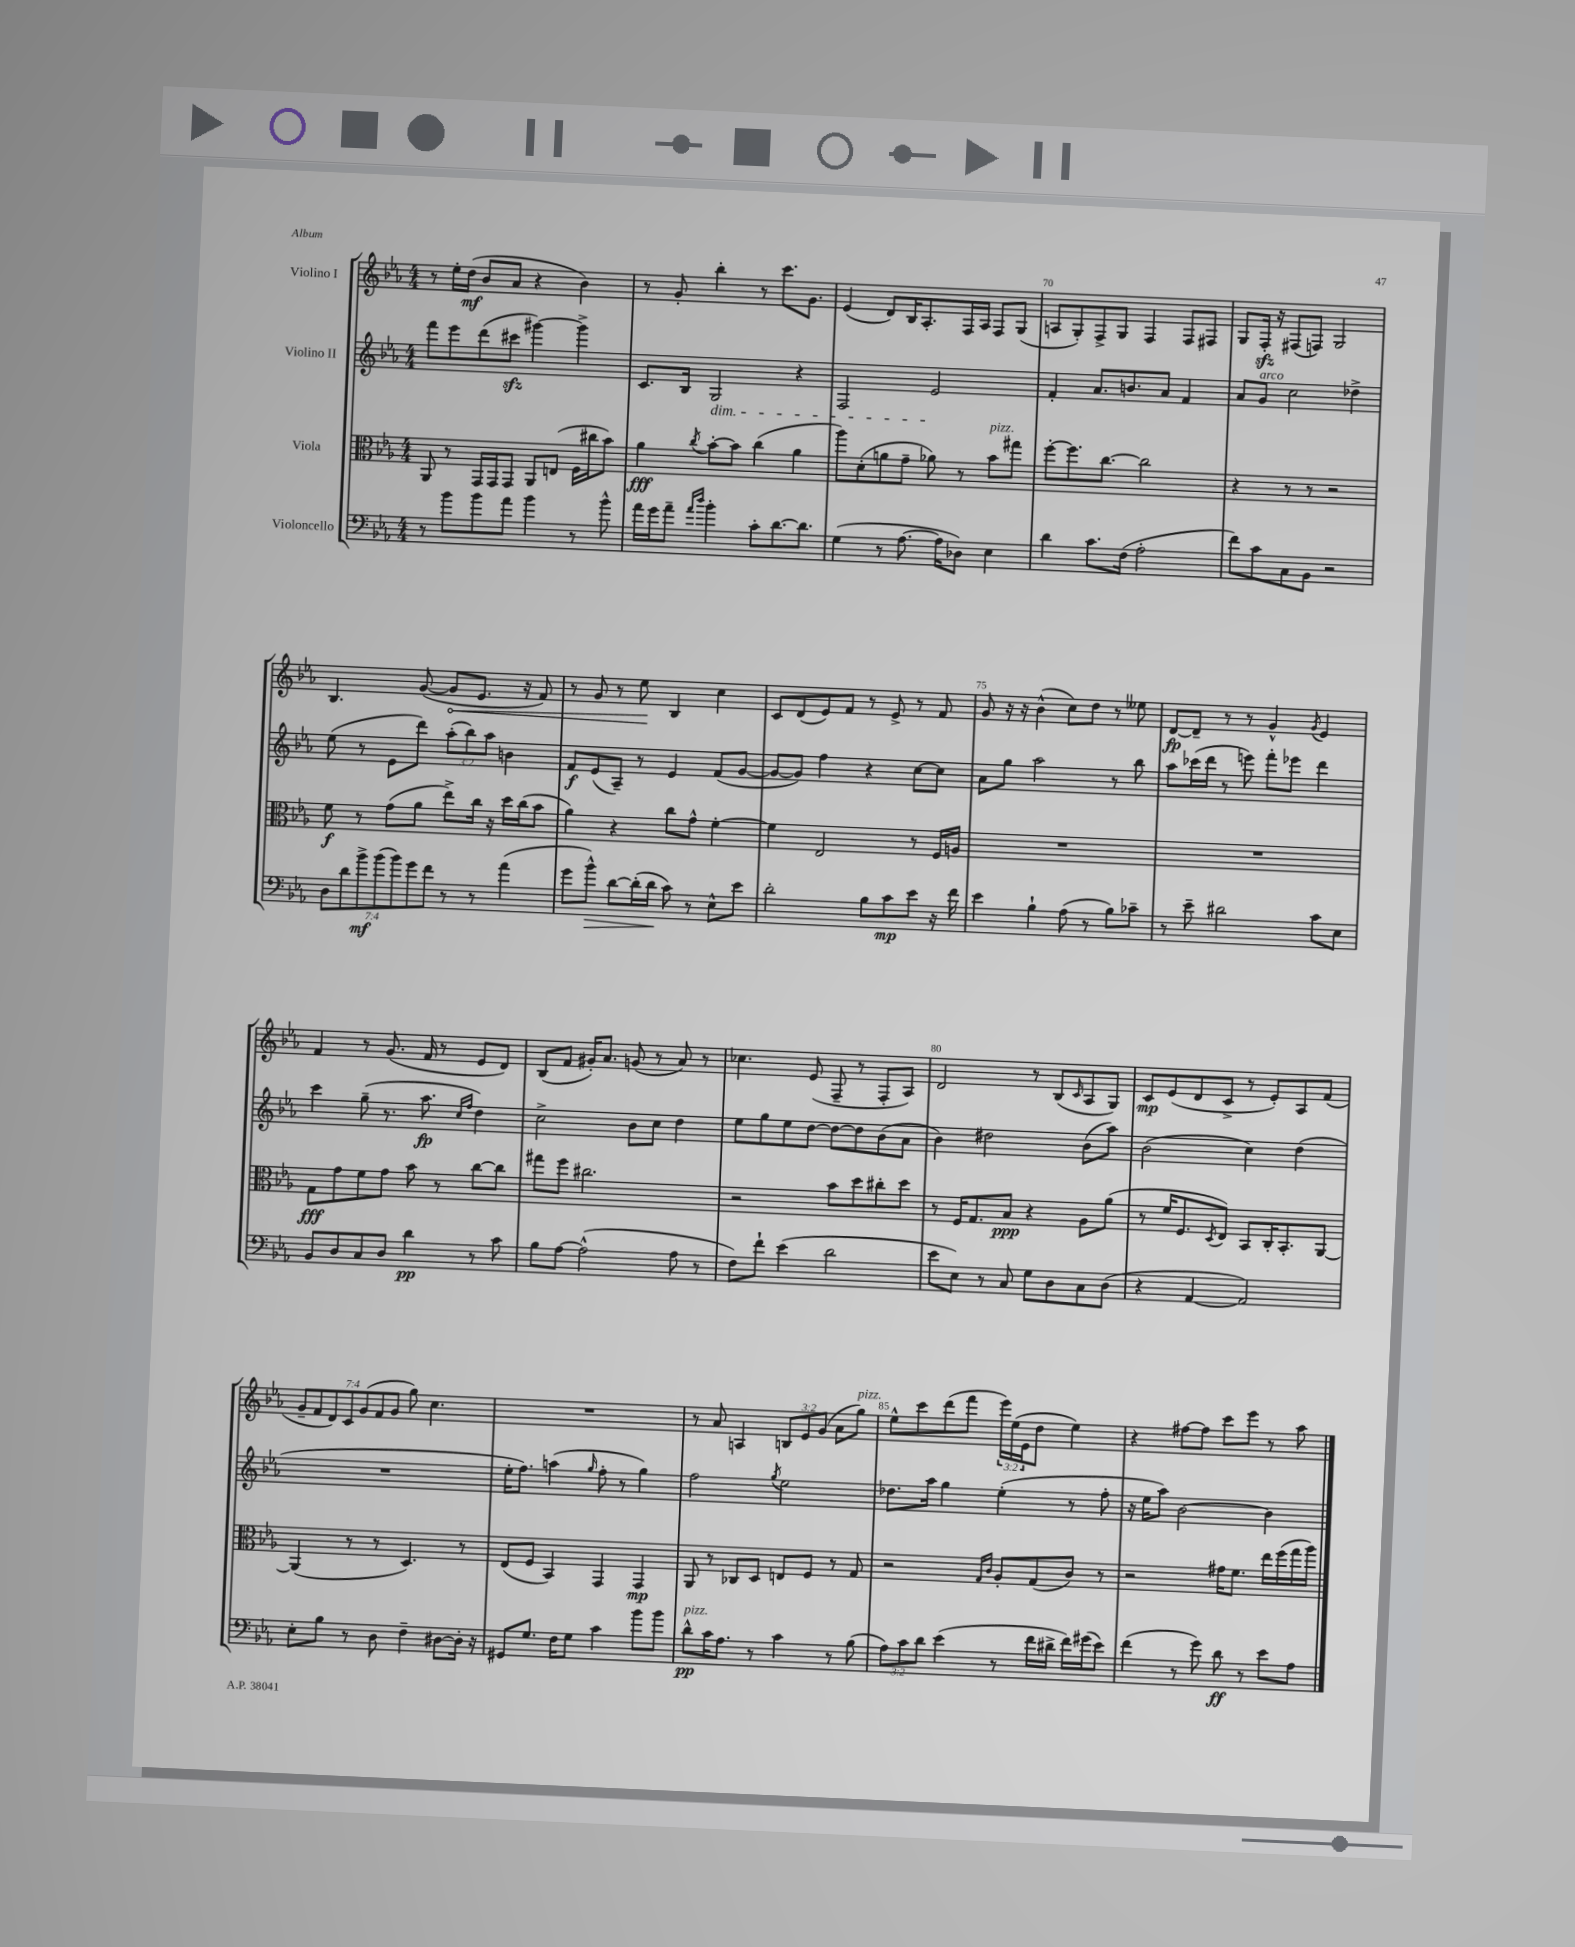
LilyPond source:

<<
\new StaffGroup <<
\new Staff = "s0" \with { instrumentName = "Violino I" } {
    \clef treble \key ees \major \numericTimeSignature \time 4/4 \override Staff.TupletNumber.text = #tuplet-number::calc-fraction-text
    r8 ees''16-. d''16\mf( bes'8 aes'8 r4 bes'4) |
    r8 g'8-. bes''4-. r8 c'''8. g'8. |
    ees'4( d'8) bes16 aes8.-. f16 aes16 f8 g8( |
    a8 g8-.) f8-> g8 f4 f8 fis8 |
    g8 f16-.\sfz r16 fis8( f8) g2 |
    bes4. g'8~( \once \override Hairpin.circled-tip = ##t g'8\< ees'8. r16 f'8) |
    r8 g'8 r8 ees''8\! bes4 c''4 |
    c'8 d'8( ees'8) f'8 r8 ees'8-> r8 f'8 |
    g'8 r16 r16 bes'4-^( c''8) d''8 r8 eeses''8 |
    d'8~\fp d'8-- r8 r8 g'4-^ \acciaccatura { g'8 } ees'4 |
    f'4 r8 g'8.( f'16 r8 ees'8 d'8) |
    bes8( f'8 gis'16-.) aes'8. g'8( r8 aes'8) r8 |
    ces''4. ees'8( f8-- r8 f8-. aes8) |
    d'2 r8 bes8( \grace { c'16 } aes8 g8) |
    c'8\mp ees'8( d'8 c'8-> r8 ees'8-.) aes8 f'8( |
    \tuplet 7/4 { g'8-- f'8 d'8) c'8 g'8( f'8 g'8 } g''8) c''4. |
    R1 |
    r8 aes'8 a4 \tuplet 3/2 { b8 ees'8 g'8( } aes'8 g''8^\markup { \italic "pizz." }) |
    ees''8-^ c'''8 d'''8( f'''8 \tuplet 3/2 { ees'''16) ees''16( ees'16 } d''8 ees''4) |
    r4 fis''8~ fis''8 c'''8 ees'''8 r8 aes''8 \bar "|." |
}
\new Staff = "s1" \with { instrumentName = "Violino II" } {
    \clef treble \key ees \major \numericTimeSignature \time 4/4 \override Staff.TupletNumber.text = #tuplet-number::calc-fraction-text
    f'''8 ees'''8 d'''8( cis'''8\sfz gis'''4~) gis'''4-> |
    c'8. bes16 g2\dim r4 |
    f2 ees'2\! |
    f'4-. aes'8. b'8. aes'8 f'4 |
    aes'8 g'8^\markup { \italic "arco" } c''2 des''4-> |
    ees''8( r8 ees'8 d'''8) \tuplet 3/2 { aes''8-.( bes''8) aes''8 } b'4 |
    f'8\f ees'8( aes8--) r8 ees'4 f'8( g'8~ |
    g'8~ g'8) f''4 r4 c''8~ c''8 |
    aes'8 g''8 aes''2 r8 bes''8 |
    aes''8 ces'''16( d'''16 r8 e'''8) f'''8-. ees'''8 d'''4 |
    c'''4 g''8--( r8. aes''8.\fp \grace { c''16 f''16 } d''4) |
    c''2-> bes'8 c''8 d''4 |
    ees''8 g''8 ees''8 d''8~ d''8~ d''8 bes'8( aes'8 |
    bes'4) dis''2 bes'8( aes''8) |
    bes'2( c''4) d''4( |
    R1 |
    ees''16-. f''8.) a''4( \grace { g''16 } f''8-. r8 g''4) |
    f''2 \acciaccatura { g''8 } ees''2 |
    des''8. aes''16 g''4 ees''4-.( r8 f''8-. |
    r16 ees''16 aes''8) bes'2~ bes'4 \bar "|." |
}
\new Staff = "s2" \with { instrumentName = "Viola" } {
    \clef alto \key ees \major \numericTimeSignature \time 4/4
    aes,8 r8 g,16 g,16 g,8 aes,8 e8( f16 cis''16 bes'8) |
    aes'4\fff \acciaccatura { c''8 } bes'8~-. bes'8 c''4( aes'4 |
    aes''8) d'8-.( a'8 g'8-- aes'8) r8 bes'8^\markup { \italic "pizz." } gis''8 |
    f''8~-. f''8. c''8.~ c''2 |
    r4 r8 r8 r2 |
    f'8\f r8 g'8( aes'8 ees''8->) c''16 r16 d''16 c''16( bes'8 |
    aes'4) r4 c''8 g'8-^ f'4~-. |
    f'4 ees2 r8 f16 a16 |
    R1 |
    R1 |
    g8\fff g'8 f'8 g'8 bes'8 r8 c''8~ c''8 |
    gis''8 f''8 cis''2. |
    r2 bes'8 d''8 cis''8-. d''8 |
    r8 f16 g8. bes8\ppp r4 aes8 aes'8( |
    r8 f'16 f8. \acciaccatura { d8 } ees8) bes,8 c16-. bes,8.-. aes,8~ |
    aes,4( r8 r8 d4.) r8 |
    ees8( f8 bes,4) g,4 g,4\mp |
    aes,8 r8 ces8 d8 e8 f8 r8 g8 |
    r2 \grace { g16 c'16 } aes8-. g8( c'8) r8 |
    r2 gis'16 f'8. ees''16 f''16( g''16 aes''16) \bar "|." |
}
\new Staff = "s3" \with { instrumentName = "Violoncello" } {
    \clef bass \key ees \major \numericTimeSignature \time 4/4 \override Staff.TupletNumber.text = #tuplet-number::calc-fraction-text
    r8 bes'8 bes'8 aes'8 bes'4 r8 bes'8-^ |
    aes'16 g'16 aes'8-- \grace { aes'16 d''16 } bes'4-. c'8-. d'8.~ d'8. |
    g4( r8 aes8.~ aes16 des8) ees4 |
    d'4 c'8. f16( aes2-. |
    f'8) c'8 c8 bes,8 r2 |
    \tuplet 7/4 { d8 d'8 bes'8->\mf bes'8( bes'8) g'8 f'8 } r8 r8 aes'4( |
    g'8 bes'8-^\>) d'8~ d'16-.( d'16\! c'8) r8 ees8-^ ees'8 |
    d'2-. bes8 c'8\mp ees'8 r16 f'16 |
    ees'4 bes4-! aes8( r8 bes8) ces'8-- |
    r8 ees'8-- dis'2 c'8 ees8 |
    bes,8 d8 c8 d8 d'4\pp r8 c'8 |
    bes8 aes8~ aes2-^( aes8 r8 |
    f8) f'8-! ees'4( d'2 |
    ees'8 ees8) r8 c8 g8 d8 c8 d8( |
    r4 aes,4~ aes,2) |
    ees8-. bes8 r8 d8 f4-- dis8~ dis16-. r16 |
    gis,8 g8. f16 g8 c'4 bes'8 bes'8 |
    d'8-^\pp^\markup { \italic "pizz." } c'16 aes8. r8 c'4 r8 bes8( |
    \tuplet 3/2 { aes8) c'8 d'8 } ees'4( r8 f'16 dis'16-> f'16) gis'16( ees'8) |
    f'4( r8 g'8) d'8\ff r8 ees'8 aes8 \bar "|." |
}
>>
>>
\layout { \context { \Score currentBarNumber = #67 \override BarNumber.break-visibility = ##(#f #t #t) barNumberVisibility = #(every-nth-bar-number-visible 5) } }
